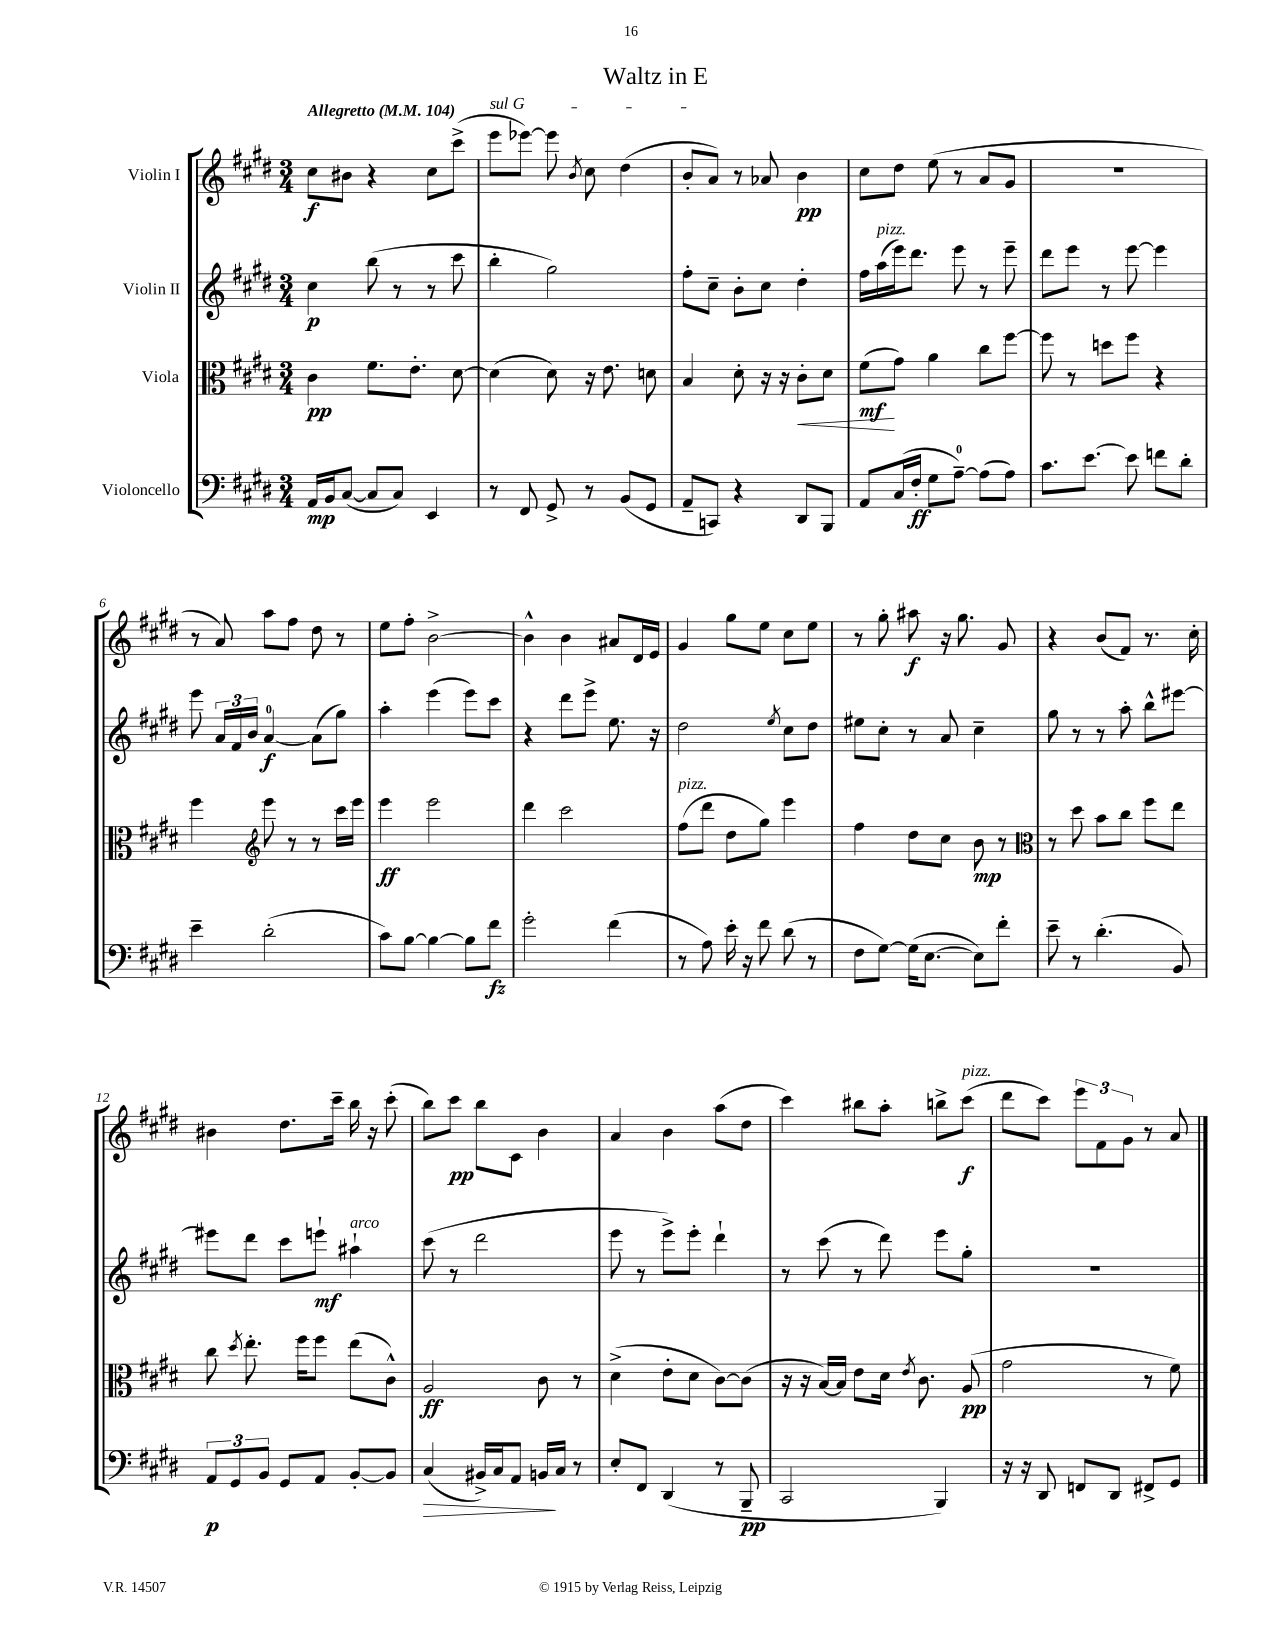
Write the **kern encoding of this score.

**kern	**kern	**kern	**kern
*staff4	*staff3	*staff2	*staff1
*clefF4	*clefC3	*clefG2	*clefG2
*k[f#c#g#d#]	*k[f#c#g#d#]	*k[f#c#g#d#]	*k[f#c#g#d#]
*M3/4	*M3/4	*M3/4	*M3/4
*MM104	*MM104	*MM104	*MM104
16AA	4c#	4cc#	8cc#
16BB	.	.	.
([8C#	.	.	8b#
8C#]	8.f#	(8bb	4r
8C#)	.	8r	.
.	8.e'	.	.
4EE	.	8r	8cc#
.	[8d#	8ccc#	(8ccc#^
=	=	=	=
8r	(4d#]	4bb'	8eee
8FF#	.	.	[8eee-)
8GG#^	8d#)	2gg#)	8eee-]
.	.	.	8qb
8r	16r	.	8cc#
.	8.e	.	.
(8BB	.	.	(4dd#
8GG#	8d	.	.
=	=	=	=
8AA~	4B	8ff#'	8b'
8CC)	.	8cc#~	8a)
4r	8d#'	8b'	8r
.	16r	8cc#	8a-
.	16r	.	.
8DD#	8c#'	4dd#'	4b
8BBB	8d#	.	.
=	=	=	=
8AA	(8f#	16ff#	8cc#
.	.	(16aa	.
(16C#	8g#)	16eee)	8dd#
16F#'	.	8.ddd#	.
8G#	4a	.	(8ee
[8A~)	.	8eee	8r
(8A]	8cc#	8r	8a
8A)	[8ff#	8eee~	8g#
=	=	=	=
8.c#	8ff#]	8ddd#	2.r
.	8r	8eee	.
[8.e	.	.	.
.	8dd	8r	.
8e]	8ff#	[8eee	.
8f	4r	4eee]	.
8d#'	.	.	.
=	=	=	=
4e~	4ff#	8eee	8r
.	.	24a	8a)
.	.	24f#	.
.	.	24b	.
*	*clefG2	*	*
(2d#'	8eee	[4a	8aa
.	8r	.	8ff#
.	8r	(8a]	8dd#
.	16ccc#	8gg#)	8r
.	16eee	.	.
=	=	=	=
8c#)	4eee	4aa'	8ee
[8B	.	.	8ff#'
4B_	2eee	(4eee	[2b^
8B]	.	8eee)	.
8f#	.	8ccc#	.
=	=	=	=
2g#'	4ddd#	4r	4b^^]
.	2ccc#	8ddd#	4b
.	.	8eee^	.
(4f#	.	8.ee	8a#
.	.	.	16d#
.	.	16r	16e
=	=	=	=
8r	(8ff#	2dd#	4g#
8A)	8ddd#	.	.
16e'	8dd#	.	8gg#
16r	.	.	.
8f#	8gg#)	.	8ee
.	.	8qee	.
(8d#	4eee	8cc#	8cc#
8r	.	8dd#	8ee
=	=	=	=
8F#	4ff#	8ee#	8r
[8G#)	.	8cc#'	8gg#'
(16G#]	8dd#	8r	8aa#
[8.E	.	.	.
.	8cc#	8a	16r
.	.	.	8.gg#
8E])	8b	4cc#~	.
8f#'	8r	.	8g#
=	=	=	=
*	*clefC3	*	*
8e~	8r	8gg#	4r
8r	8dd#	8r	.
(4.d#'	8b	8r	(8b
.	8cc#	8aa'	8f#)
.	8ff#	8bb^^	8.r
8BB)	8ee	[8eee#	.
.	.	.	16cc#'
=	=	=	=
12AA	8cc#	8eee#]	4b#
12GG#	.	.	.
.	8qdd#	.	.
.	8.ee'	8ddd#	.
12BB	.	.	.
8GG#	.	8ccc#	8.dd#
.	16ff#	.	.
8AA	8ff#	8eee`	.
.	.	.	16ccc#~
[8BB'	(8ee	4aa#`	16bb
.	.	.	16r
8BB]	8c#^^)	.	(8ccc#'
=	=	=	=
(4C#	2A	(8ccc#	8bb)
.	.	8r	8ccc#
16BB#^)	.	2ddd#	8bb
16C#	.	.	.
8AA	.	.	8c#
16BB	8c#	.	4b
16C#	.	.	.
8r	8r	.	.
=	=	=	=
8E'	(4d#^	8eee	4a
8FF#	.	8r	.
(4DD#	8e'	8eee^)	4b
.	8d#	8eee'	.
8r	[8c#)	4ddd#`	(8aa
8BBB~	(8c#]	.	8dd#
=	=	=	=
2CC#	16r	8r	4ccc#)
.	16r	.	.
.	[16B)	(8ccc#	.
.	16B]	.	.
.	8e	8r	8bb#
.	16d#	8ddd#)	8aa'
.	8qe	.	.
.	8.c#	.	.
4BBB)	.	8eee	8bb^
.	(8A	8gg#'	(8ccc#
=	=	=	=
16r	2g#	2.r	8ddd#
16r	.	.	.
8DD#	.	.	8ccc#)
8FF	.	.	12eee
.	.	.	12f#
8DD#	.	.	.
.	.	.	12g#
8FF#^	8r	.	8r
8GG#	8f#)	.	8a
==	==	==	==
*-	*-	*-	*-
